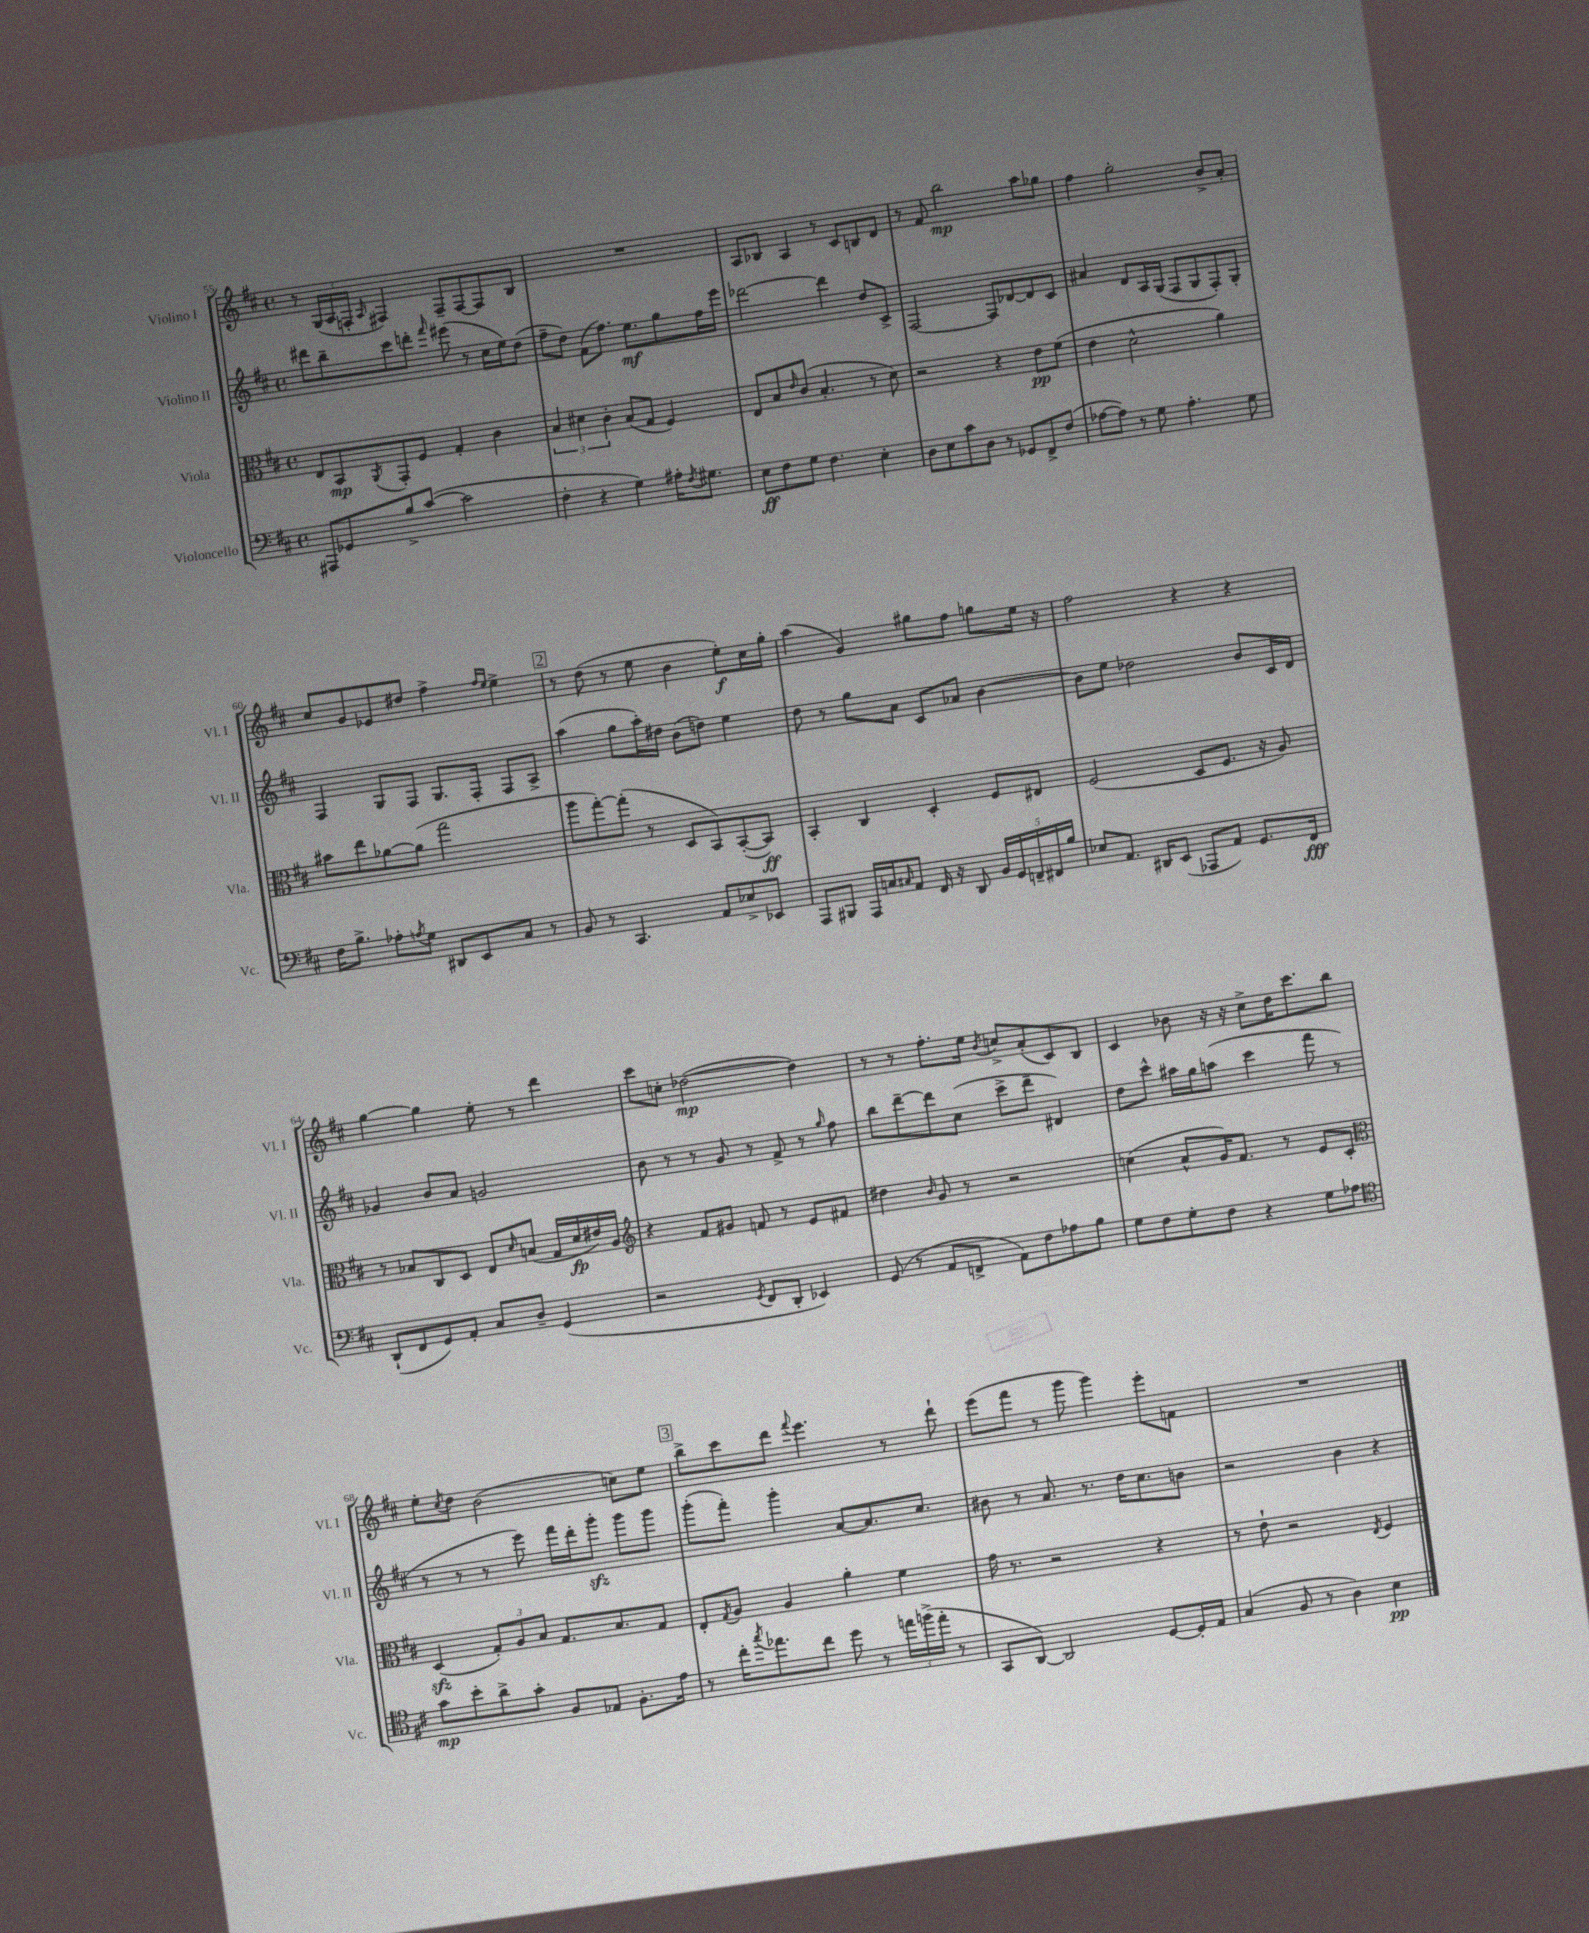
<<
\new StaffGroup <<
\new Staff = "s0" \with { instrumentName = "Violino I" shortInstrumentName = "Vl. I" } {
    \clef treble \key d \major \defaultTimeSignature \time 4/4
    r8 \tuplet 3/2 { g16( a16 f16-. } \grace { a16 } fis4) fis8-- fis8~ fis8 b8 |
    R1 |
    a8 bes8 a4 r8 cis'8 b8 d'8 |
    r8 fis'8 b''2\mp a''8 ges''8 |
    fis''4 g''2-. b'8-> a'8-. |
    cis''8 g'8 ees'8 dis''8 fis''4-> \grace { fis''16 e''16 } e''4-> |
    \mark \markup { \box "2" } r8 d''8( r8 e''8 b'4 e''8-.\f) cis''16 g''16-. |
    a''4( g'4) gis''8 fis''8 g''8 e''16 r16 |
    fis''2 r4 r4 |
    g''4~ g''4 e''8-. r8 d'''4 |
    cis'''8 c''8-. des''2~\mp( des''4) |
    r8 r8 fis''8.-. e''16 \acciaccatura { b'8 } c''8-> a'8-.( cis'8) b8 |
    cis'4 bes'8 r16 r16 cis''8-> d''16 cis'''8. b''8 |
    e''8-. \acciaccatura { cis''8 } d''8 b'2( c''8) e''8 |
    \mark \markup { \box "3" } b''8-> cis'''8 d'''8 \appoggiatura { fis'''8 } e'''4. r8 d'''8-! |
    e'''8( fis'''8 r8 g'''8 g'''4) e'''8-. f'8 |
    R1 \bar "|." |
}
\new Staff = "s1" \with { instrumentName = "Violino II" shortInstrumentName = "Vl. II" } {
    \clef treble \key d \major \defaultTimeSignature \time 4/4
    dis'''8 b''8-- cis'''8 d'''8-. \grace { fis'''16 } eis'''8( r8 cis''16 e''16) d''8( |
    fis''8-- d''8) fis'8( fis''8.) e''8.\mf g''8 fis''16 e'''16 |
    des'''2~ des'''4 d''8 cis'8-> |
    fis2~ fis8 des'8~ des'8 cis'8 |
    ais'4 d'8 a16 g16( fis8 g8 fis8-.) g8-. |
    fis4 g8 fis8 g8. fis16-. fis8 a8-> |
    \mark \markup { \box "2" } a''4( g''8 a''16-.) dis''16 b'8( d''8) e''4 |
    d''8 r8 g''8 a'8 cis'8 aes'8 b'4~ |
    b'8 e''8 des''2 b'8 cis'16 d'16 |
    ges'4 b'8 a'8 g'2 |
    b'8 r8 r8 g'8 r8 fis'8-> r8 \grace { g''16 } fis''8 |
    b''8 d'''8~-- d'''8 cis''8( cis'''8-> d'''8-- dis'4) |
    d''8 cis'''8-^ ais''16 g''16 a''8( cis'''4 fis'''8 r8 |
    r8 r8 r8 e'''8) fis'''16 d'''16-. g'''8-.\sfz g'''8 g'''8 |
    \mark \markup { \box "3" } g'''8-.( fis'''8-.) g'''4-. a'8~ a'8. cis''8. |
    bis'8 r8 a'8. r8. d''16 cis''8. b'8 |
    r2 b'4 r4 \bar "|." |
}
\new Staff = "s2" \with { instrumentName = "Viola" shortInstrumentName = "Vla." } {
    \clef alto \key d \major \defaultTimeSignature \time 4/4
    e8 b,8\mp \acciaccatura { a,8 } g,8-. fis8 g4-. cis'4 |
    \tuplet 3/2 { b4 dis'4 cis'4-. } b8( g8 fis4) |
    e8 b8 \grace { e'16 } cis'8( b4.-. r8 d'8) |
    r2 r4 e'8\pp fis'8( |
    e'4 d'2-^ a'4) |
    bis'8 e''8 aes'8~ aes'8( g''2 |
    \mark \markup { \box "2" } a''8 g''8~-.) g''8-.( r8 d8 b,8) b,8~-.( b,8\ff) |
    b,4-. cis4 d4-. fis8 eis8 |
    fis2( d8 fis8. r16 a8) |
    r8 bes8 cis8 d8 e8 \grace { d'16 } b8( g16 d'16\fp eis'16) a16 |
    \clef treble r4 fis'8 gis'8 f'8 r8 e'8 fis'8 |
    dis''4 \grace { b'16 } g'8 r8 r2 |
    c''4( a'8-^ g'16) fis'8. r8 e'8 cis'8-. |
    \clef alto d4\sfz( \tuplet 3/2 { g8-.) a8 b8 } g8. b8. g8 |
    \mark \markup { \box "3" } e8-. \acciaccatura { g8 } a8 a4 a'4-. fis'4 |
    g'16 r8. r2 r4 |
    r8 e'8-! r2 \acciaccatura { e8 } fis4 \bar "|." |
}
\new Staff = "s3" \with { instrumentName = "Violoncello" shortInstrumentName = "Vc." } {
    \clef bass \key d \major \defaultTimeSignature \time 4/4
    ais,,8 ges,8 b8-> cis'8~( cis'2 |
    fis4-. r4 g4) ais16-. \acciaccatura { fis8 } gis8. |
    e8\ff fis8 g8 fis4. e4-. |
    d8 e8 cis'8 d8 r8 ges,8 fis,8-> fis8( |
    aes8~ aes8) r8 g8 aes4.-. g8 |
    fis16 b8.-> aes8-. \acciaccatura { a8 } g8 dis,8 e,8 cis8 r8 |
    \mark \markup { \box "2" } b,8 r8 cis,4. a,8 ees8-> ees,8 |
    a,,8 bis,,8 a,,16 c16 \grace { cis16 } a,8 fis,16 r16 d,8 \tuplet 5/4 { b,16 g,16 f,16-- fis,16 b16 } |
    ees8 a,8. dis,16 e,8( aes,,8 a,8) g,8. fis,16\fff |
    d,8-!( fis,8 g,8) a,8-. cis8 d8-- g,4( |
    r2 \acciaccatura { g,8 } fis,8 d,8-. ees,4) |
    g,8( r8 a,8 f,8-> a,8) fis8 aes8 b8 |
    g8 fis8 g8-. fis8 r4 g8 aes8 |
    \clef tenor g'8\mp b'8-. a'8-> g'8-. fis8 ees8 fis8.-. e'16 |
    \mark \markup { \box "3" } r8 cis''16-. \acciaccatura { g''8 } ees''8. cis''8 d''8 r8 \tuplet 3/2 { e''16 f''16->( e''16-. } r8 |
    g,8 a,8~) a,2 d8~ d16-. e16 |
    g4( fis8 r8 a4) b4\pp \bar "|." |
}
>>
>>
\layout { \context { \Score currentBarNumber = #55 } }
